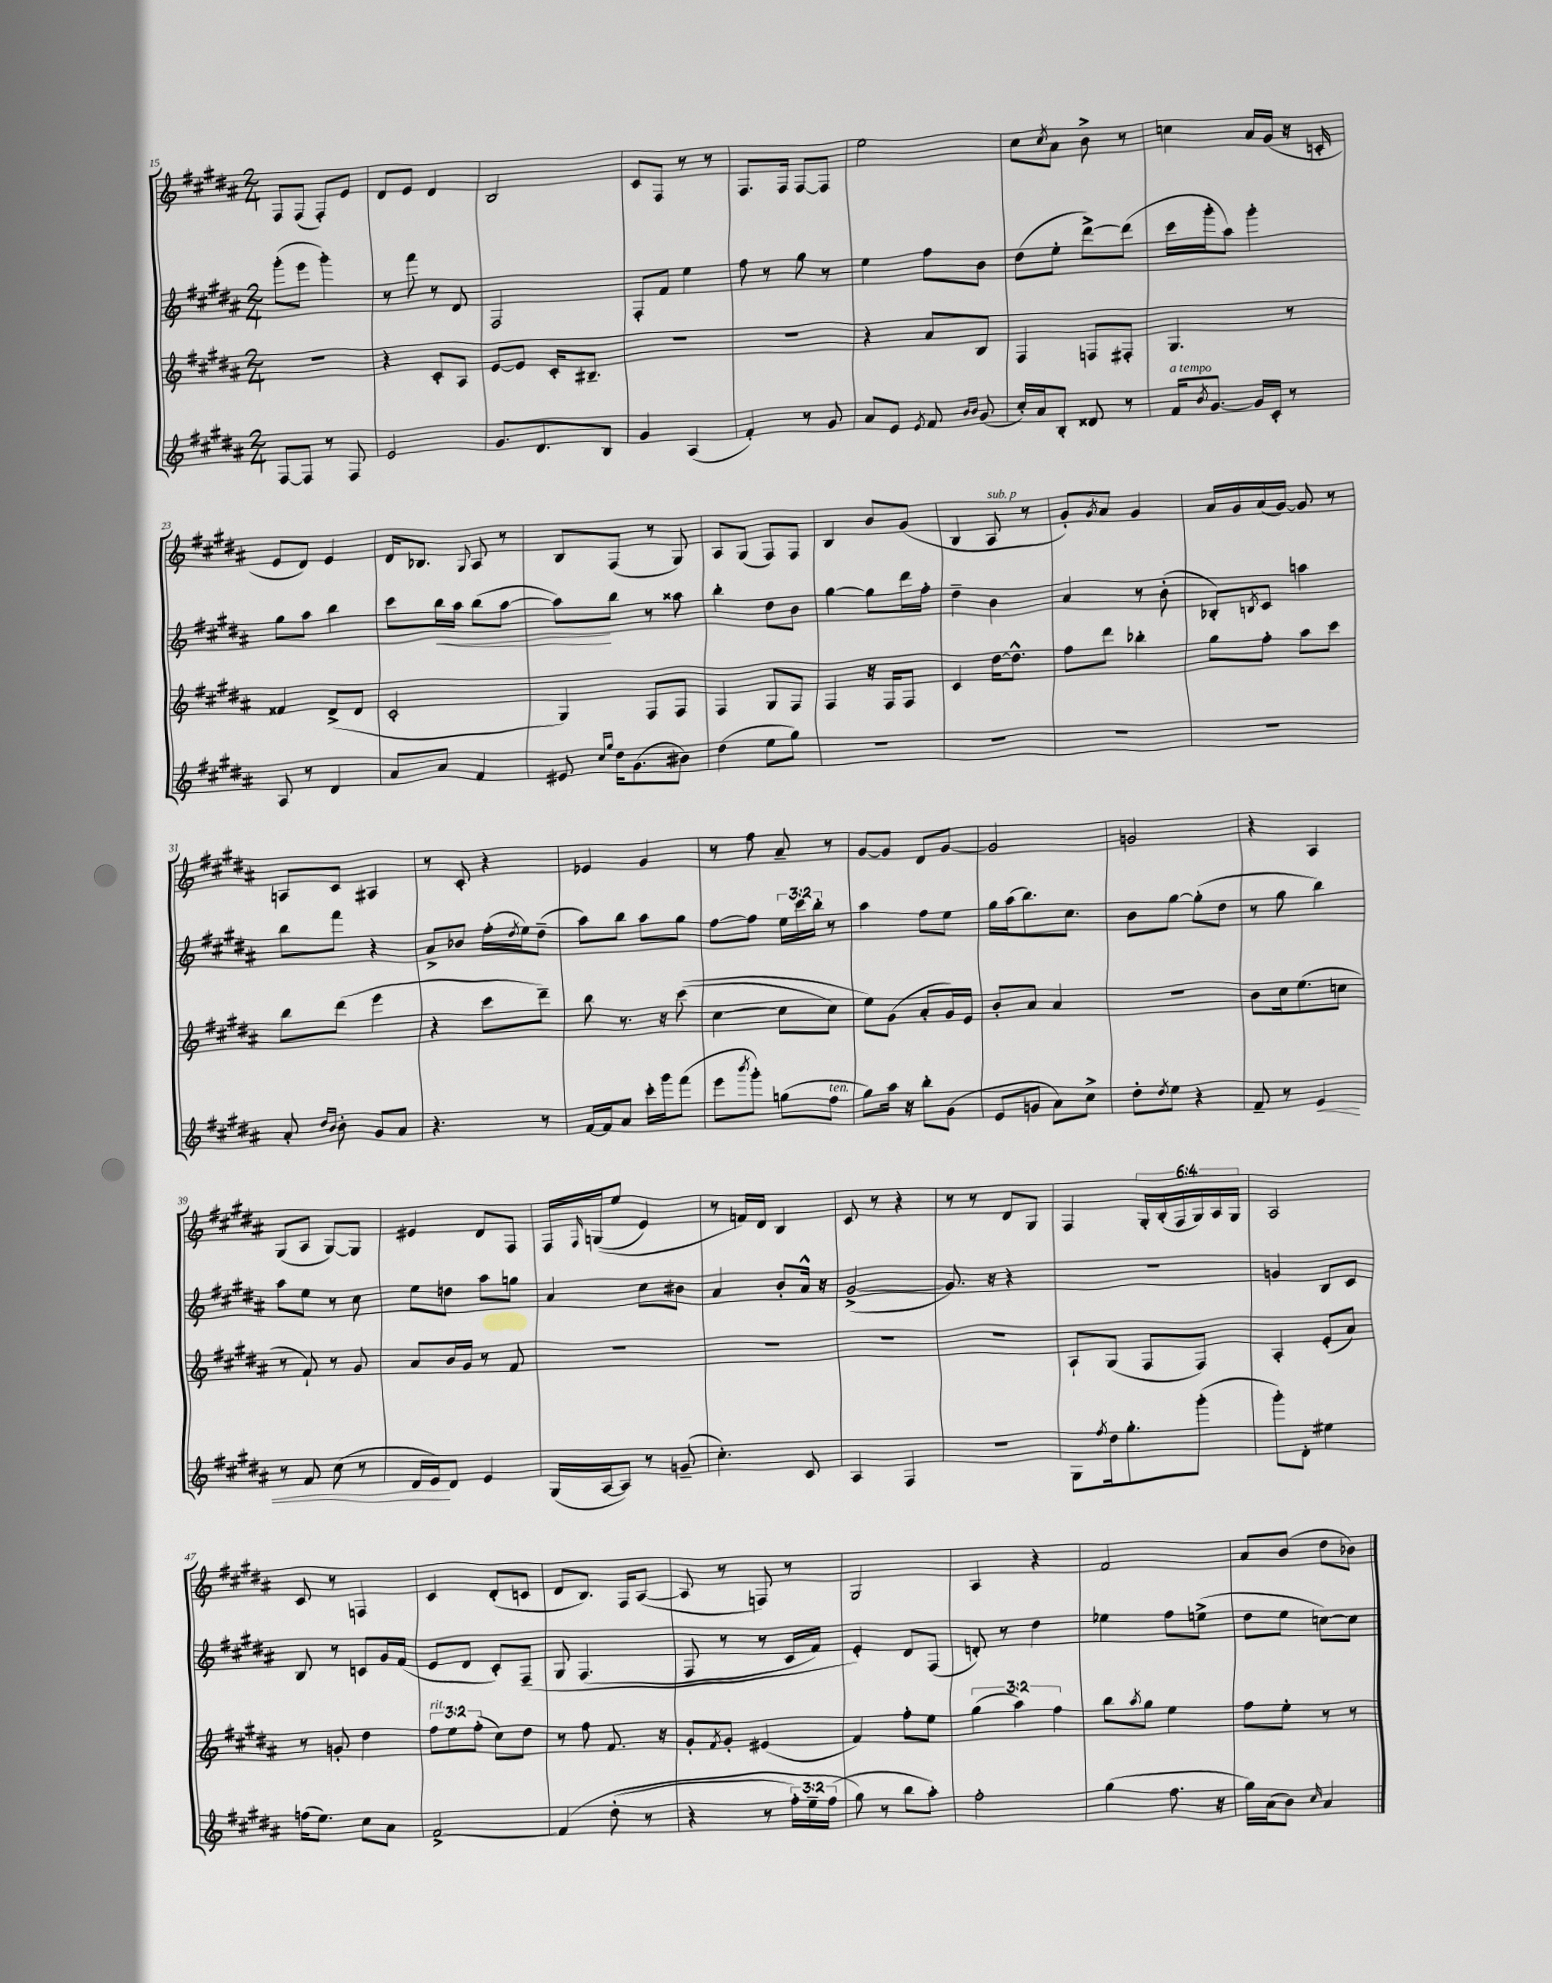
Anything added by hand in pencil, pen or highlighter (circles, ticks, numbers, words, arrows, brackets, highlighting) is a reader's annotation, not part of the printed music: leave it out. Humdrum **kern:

**kern	**kern	**kern	**kern
*staff4	*staff3	*staff2	*staff1
*clefG2	*clefG2	*clefG2	*clefG2
*k[f#c#g#d#a#]	*k[f#c#g#d#a#]	*k[f#c#g#d#a#]	*k[f#c#g#d#a#]
*M2/4	*M2/4	*M2/4	*M2/4
[8F#/L	2r	(8ggg#'\L	8F#/L
8F#/]J	.	8eee\J	(8F#/J
8r	.	4ggg#'\)	8F#'/L)
8F#/	.	.	8e/J
=	=	=	=
2e/	4r	8r	8d#/L
.	.	8fff#\	8e/J
.	8c#'/L	8r	4d#/
.	8A#/J	8d#/	.
=	=	=	=
8.g#/L	[8e/L	2F#/	2B/
.	8e/]J	.	.
8.d#/	.	.	.
.	16c#'/LK	.	.
.	8.B#~/J	.	.
8B/J	.	.	.
=	=	=	=
4g#/	2r	8F#'/L	8c#/L
.	.	8f#/J	8F#/J
(4A#/	.	4ee\	8r
.	.	.	8r
=	=	=	=
4f#'/)	2r	8ff#\	8.F#/L
.	.	8r	.
.	.	.	16F#/Jk
8r	.	8gg#\	[8F#/L
8g#/	.	8r	8F#/]J
=	=	=	=
8a#/L	4r	4ee\	2ee\
8e/J	.	.	.
8qe/	.	.	.
8f#/	8a#/L	8ff#\L	.
16qqb/LL	.	.	.
16qqb/JJ	.	.	.
(8g#/	8B/J	8b\J	.
=	=	=	=
16cc#'/LL)	4F#/	(8dd#\L	8cc#\L
16a#/J	.	.	.
.	.	.	8qcc#/
8B'/J	.	8ee'\J	8a#\J
8d##/	8F/L	[8ddd#^\L)	8b^\
8r	8F#'/J	(8ddd#\]J	8r
=	=	=	=
16f#/LK	4.G#/	16ccc#\LL	4cc\
8qb/	.	.	.
[8.g#/J	.	16ggg#'\J	.
.	.	8aa#\J)	.
16g#/]LL	.	4ggg#'\	16a#/LL
16c#'/JJ	.	.	(16g#/JJ
8r	8r	.	16r
.	.	.	16c'/
=	=	=	=
8A#/	4f##/	8gg#\L	8e/L
8r	.	8aa#\J	8d#/J)
4d#/	(8d#^/L	4bb\	4e/
.	8d#/J	.	.
=	=	=	=
8a#/L	2c#'/	8ccc#\L	16d#/LK
.	.	.	8.B-/J
8a#/J	.	16bb\L	.
.	.	16aa#\JJ	.
.	.	.	8qqG#/
4f#/	.	(8bb\L	8A#/
.	.	[8aa#\J	8r
=	=	=	=
8e#/	4G#/)	8aa#\]L)	8B/L
16qqcc#/LL	.	.	.
16qqgg#/JJ	.	.	.
16dd#\LK	.	8bb\J	(8F#/J
(8.g#\	.	.	.
.	8F#/L	8r	8r
8b#\J)	8F#/J	8aa##\	8G#/)
=	=	=	=
(4dd#\	4F#/	4bb'\	8A#/L
.	.	.	(8G#/J
8ee\L	8G#/L	8dd#\L	8F#/L)
8gg#\J)	8F#/J	8b\J	8F#/J
=	=	=	=
2r	4F#/	[4gg#\	4B/
.	16r	8gg#\]L	8b/L
.	16F#/LK	.	.
.	8F#/J	16ddd#\L	(8g#/J
.	.	16ff#'\JJ	.
=	=	=	=
2r	4c#/	4dd#~\	4B/
.	[16dd#\LK	4b\	8A#/
.	8.dd#^^\]J	.	.
.	.	.	8r
=	=	=	=
2r	8ff#\L	4a#/	8g#'/L)
.	.	.	8qg#/
.	8ddd#\J	.	8a#/J
.	4bb-'\	8r	4g#/
.	.	(8b'\	.
=	=	=	=
2r	8gg#\L	8B-'/L)	16a#/LL
.	.	.	16g#/
.	.	8qB/	.
.	8ff#'\J	8c#/J	(16a#/
.	.	.	[16g#/JJ)
.	8aa#\L	4aa\	8g#/]
.	8ccc#\J	.	8r
=	=	=	=
8a#'/	8bb\L	8bb\L	8A/L
16qqdd#/LL	.	.	.
16qqb/JJ	.	.	.
8b'\	(8ddd#\J	8fff#\J	8c#/J
8g#/L	4eee\	4r	4A#/
8a#/J	.	.	.
=	=	=	=
4.r	4r	8a#^/L	8r
.	.	8b-/J	8c#'/
.	8ccc#\L	(16ff#'\LL	4r
.	.	8qdd#/	.
.	.	16ee\J)	.
8r	8ddd#~\J)	(8dd#~\J	.
=	=	=	=
[16f#/LL	8bb\	8aa#\L)	4e-/
16f#/]J	.	.	.
8a#/J	8.r	8bb\J	.
16ccc#'\LL	.	8aa#\L	4g#/
16ggg#\J	16r	.	.
(8fff#\J	&((8ccc#\	8gg#\J	.
=	=	=	=
8eee\L	[4cc#\	[8ff#\L	8r
8qbbb/	.	.	.
8ggg#'\J)	.	8ff#\]J	8ff#\
(8gg\L	8cc#\]L	24ee\LL	8a#~/
.	.	24ccc#\	.
.	.	24bb'\JJ	.
8ff#\J	8cc#\J)	8r	8r
=	=	=	=
8gg#\L)	8ee\L&)	4aa#\	[8g#/L
16aa#\Jk	(8g#\J	.	8g#/]J
16r	.	.	.
8bb'\L	8a#'/L	8ff#\L	8d#/L
(8g#\J	16g#/L)	8ee\J	[8g#/J
.	16e/JJ	.	.
=	=	=	=
8e/L	8b'/L	16gg#\LL	2g#/]
.	.	(16aa#\J	.
8g/J	8a#/J	8.bb\)	.
8a#\L)	4a#/	.	.
.	.	8.cc#\J	.
8cc#^\J	.	.	.
=	=	=	=
8dd#'\L	2r	8b\L	2g/
8qdd#/	.	.	.
8ee\J	.	[8gg#\J	.
4r	.	(8gg#'\]L	.
.	.	8dd#\J	.
=	=	=	=
8f#~/	8b\L	8r	4r
8r	16cc#\k	8gg#\	.
.	(8.ee\	.	.
4e/	.	4bb\)	4A#/
.	8cc\J	.	.
=	=	=	=
8r	8r	8aa#\L	(8G#/L
8f#/	8f#`/)	8ee\J	8A#/J
(8cc#\	8r	8r	[8G#/L)
8r	8g#/	8cc#\	8G#/]J
=	=	=	=
16d#/LL	8a#/L	8ee\L	4e#/
16e/J)	.	.	.
8d#/J	16b/L	8dd\J	.
.	16g#/JJ	.	.
4e/	8r	8aa#\L	8d#/L
.	8f#/	8gg\J	8F#/J
=	=	=	=
(16G#/LL	2r	4a#/	16F#/LL
.	.	.	16qqF#/
[16A#/J	.	.	&((16G/J
8A#/]J)	.	.	8ee/J
8r	.	8cc#\L	4e/)
(8g~/	.	8b#\J	.
=	=	=	=
4.cc#'\)	2r	4a#/	8r
.	.	.	16f/LL&)
.	.	.	16d#/JJ
.	.	8b'/L	4B/
8c#/	.	16a#^^/Jk	.
.	.	16r	.
=	=	=	=
4A#/	2r	([2g#^/	8c#/
.	.	.	8r
4F#/	.	.	4r
=	=	=	=
2r	2r	8.g#/])	8r
.	.	.	8r
.	.	16r	.
.	.	4r	8d#/L
.	.	.	8G#/J
=	=	=	=
8G#\L	8A#`/L	2r	4F#/
8qff#/	.	.	.
16dd#\k	(8G#/J	.	.
8.gg#'\	.	.	.
.	8F#/L	.	24G#'/LL
.	.	.	(24B'/
.	.	.	24F#/
(8ggg#'\J	8F#/J)	.	24G#/)
.	.	.	24A#/
.	.	.	24G#/JJ
=	=	=	=
8ggg#'\L)	4A#'/	4g/	2A#/
8d#'\J	.	.	.
4ee#\	(8e'/L	8B/L	.
.	8a#/J)	8c#/J	.
=	=	=	=
(16ff\LK	8r	8B/	8c#/
8.ee\J)	.	.	.
.	8g'/	8r	8r
8cc#\L	4dd#\	8c/L	4F/
8a#\J	.	16g#/L	.
.	.	(16f#/JJ	.
=	=	=	=
[2f#^/	12ff#\L	8e/L	4c#/
.	12ee\	.	.
.	.	8d#/J	.
.	(12ff#'\J	.	.
.	8cc#\L)	8c#'/L)	(8d#'/L
.	8dd#\J	&(8F#~/J	8c/J
=	=	=	=
&(4f#/]	8r	8G#/	8d#/L
.	8ff#\	(4.F#/	8.B/J)
(8dd#'\	8.f#/	.	.
.	.	.	16F#/LK
8r	.	.	([8A#/J
.	16r	.	.
=	=	=	=
4r	8g#'/L	8F#/	8A#/]
.	8qf#/	.	.
.	8g#'/J	8r	8r
8r	(4e#/	8r	8F/)
24ff#'\LL)	.	16c#/LL	8r
24ee~\	.	.	.
.	.	16f#/JJ)	.
(24ff#\JJ	.	.	.
=	=	=	=
8gg#\&)	4f#/)	4e'/&)	2G#/
8r	.	.	.
8bb\L	8ff#'\L	8d#/L	.
8aa#'\J)	8ee\J	(8F#/J	.
=	=	=	=
2ff#'\	(6gg#\	8d'/)	4A#/
.	.	8r	.
.	6aa#\)	.	.
.	.	4dd#\	4r
.	6ff#\	.	.
=	=	=	=
(4gg#\	8bb\L	4ee-\	2f#/
.	8qaa#/	.	.
.	8gg#\J	.	.
8.ff#\	4ee\	8ff#\L	.
.	.	(8ee^\J	.
16r	.	.	.
=	=	=	=
16gg#\LL)	8ff#\L	8dd#\L	8a#/L
(16a#\J	.	.	.
8b\J)	8ee'\J	8ee\J	(8b/J
16qqcc#/	.	.	.
4a#/	8r	[8cc\L)	8dd#\L
.	8r	8cc\]J	8b-\J)
==	==	==	==
*-	*-	*-	*-
